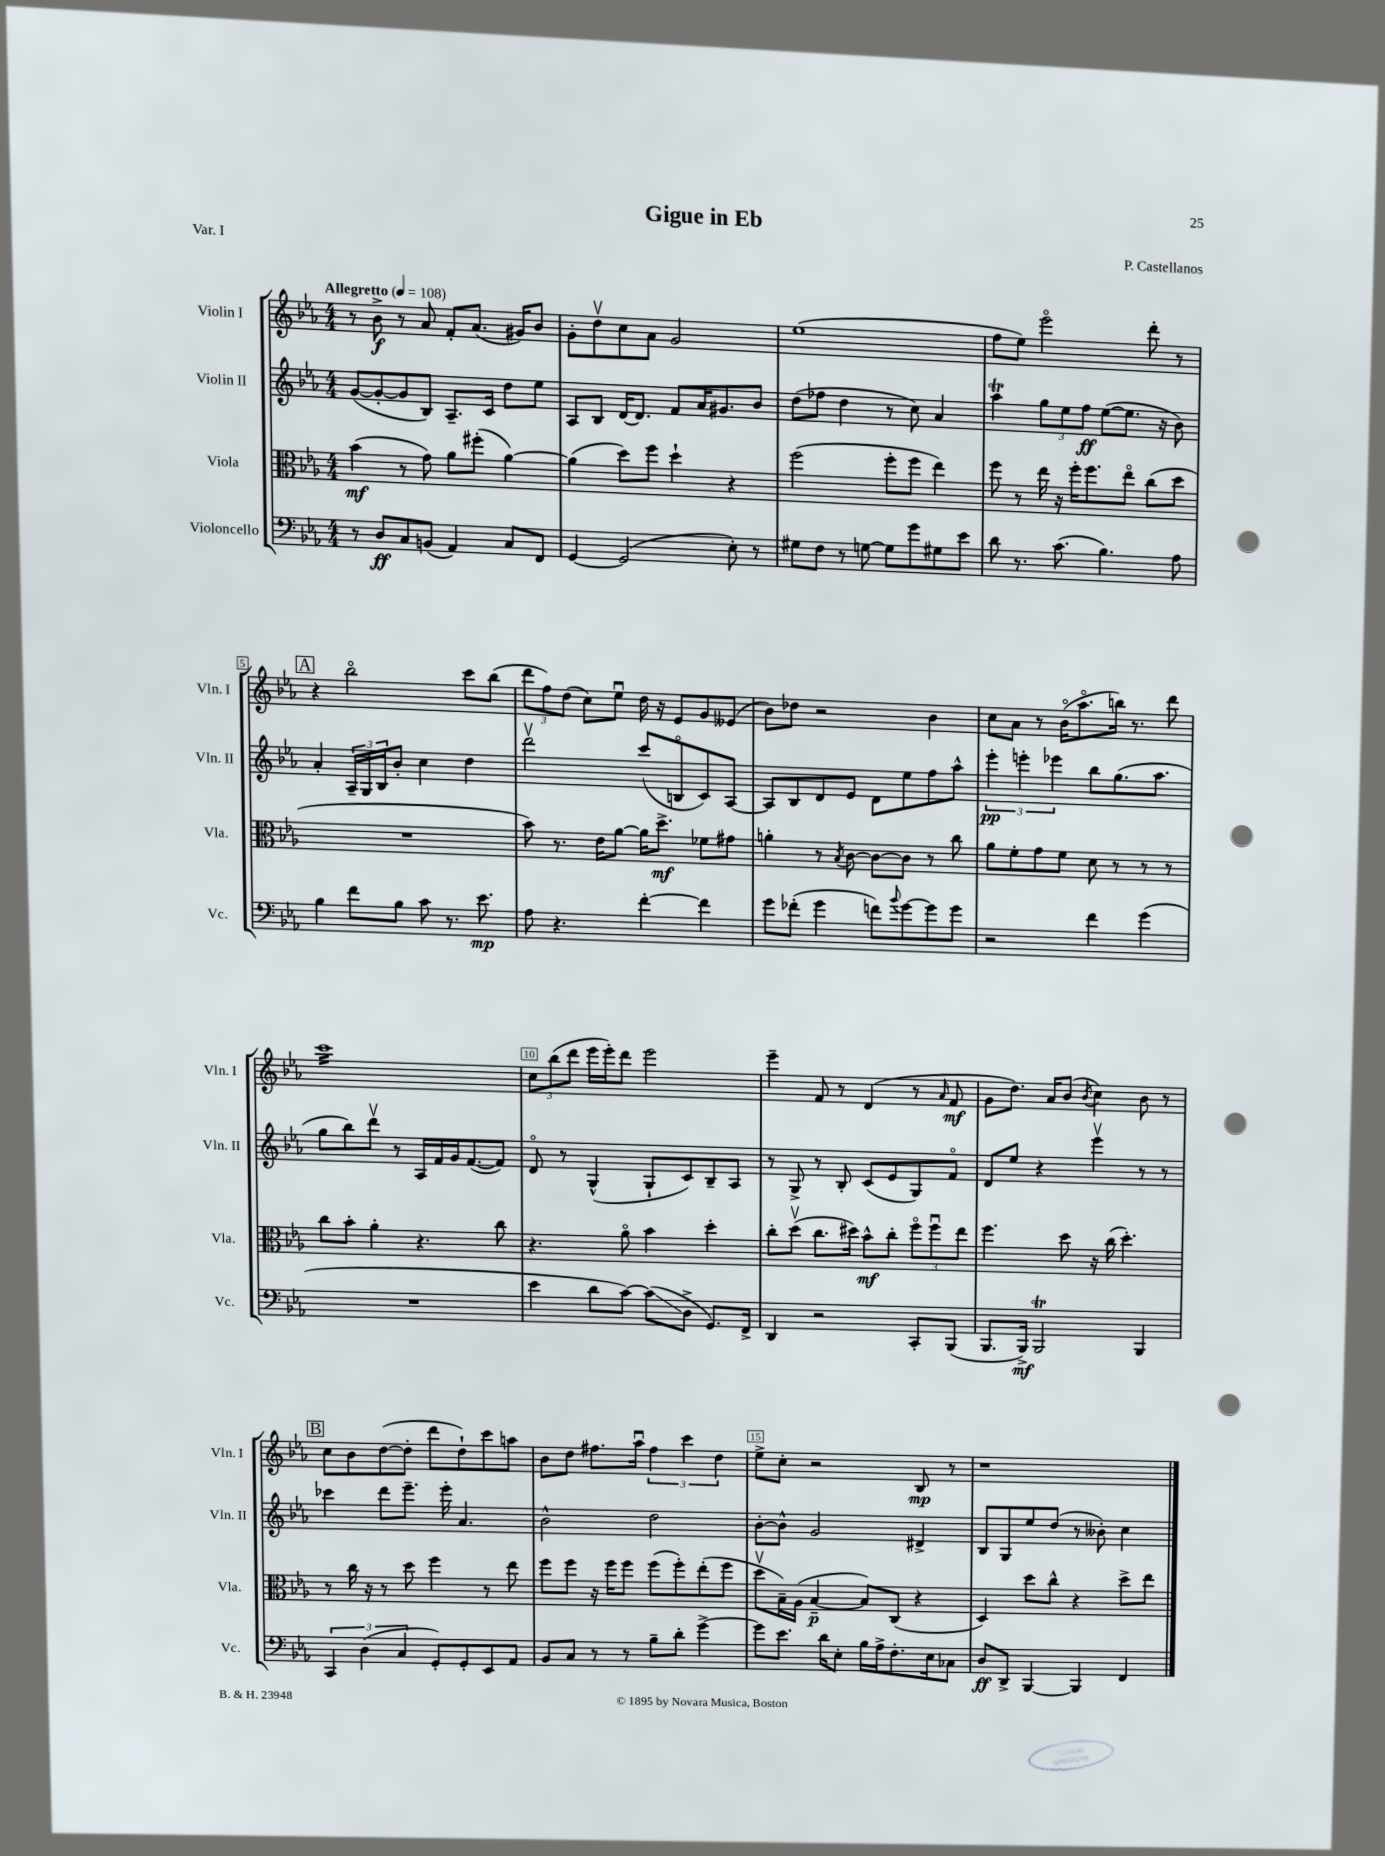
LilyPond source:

\header { title = "Gigue in Eb" composer = "P. Castellanos" piece = "Var. I" }
<<
\new StaffGroup <<
\new Staff = "s0" \with { instrumentName = "Violin I" shortInstrumentName = "Vln. I" } {
    \clef treble \key ees \major \numericTimeSignature \time 4/4 \tempo "Allegretto" 4 = 108
    r8 bes'8->\f r8 aes'8 f'8-. aes'8.( gis'16) bes'8 |
    g'8-. d''8\upbow c''8 aes'8 g'2 |
    ees''1( |
    f''8 ees''8) ees'''2\flageolet d'''8-. r8 |
    \mark \markup { \box "A" } r4 bes''2\flageolet c'''8 bes''8( |
    \tuplet 3/2 { d'''8 f''8) d''8( } c''8) ees''8\downbow d''16 r16 ees'8 g'8 eeses'8( |
    bes'8) des''8 r2 bes'4 |
    c''8 aes'8 r8 bes'16\flageolet( aes''8.\flageolet b''16) r8. d'''8 |
    c'''1:16 |
    \tuplet 3/2 { c''8 bes''8( d'''8 } ees'''16 ees'''16-.) d'''8 ees'''2 |
    ees'''4-- f'8 r8 d'4( r8 \grace { aes'16 } f'8\mf |
    g'8 d''8.) aes'16 bes'8( \acciaccatura { bes'8 } c''4) bes'8 r8 |
    \mark \markup { \box "B" } c''8 bes'8 d''8~( d''8-. d'''8 d''8-!) c'''8 a''8 |
    bes'8 d''8 fis''8. aes''16\downbow \tuplet 3/2 { fis''4 c'''4 d''4 } |
    ees''8-> c''8-. r2 bes8\mp r8 |
    r1 \bar "|." |
}
\new Staff = "s1" \with { instrumentName = "Violin II" shortInstrumentName = "Vln. II" } {
    \clef treble \key ees \major \numericTimeSignature \time 4/4
    g'8~( g'8~-. g'8 bes8) aes8.-- c'16 d''8 ees''8 |
    aes8 bes8 d'16~ d'8. f'8 aes'16 gis'8. bes'8 |
    d''8( fes''8 d''4 r8 c''8) aes'4 |
    aes''4\trill \tuplet 3/2 { g''8 ees''8 f''8\ff } ees''8~( ees''8. r16 bes'8) |
    \mark \markup { \box "A" } aes'4-. \tuplet 3/2 { aes16-- g16 bes16 } bes'8-. c''4 d''4 |
    d'''2\upbow c'''8( b8\flageolet c'8) aes8~ |
    aes8 bes8 d'8 ees'8 d'8 ees''8 f''8 aes''8-^ |
    \tuplet 3/2 { ees'''4-.\pp e'''4-. ees'''4 } bes''8 g''8.( aes''8. |
    g''8 bes''8) d'''8\upbow r8 aes16 f'16 g'16 f'8.~( f'8) |
    d'8\flageolet r8 g4-^( g8-! c'8) bes8-- aes8 |
    r8 g8-> r8 bes8-. c'8( ees'8 g8) f'8\flageolet |
    d'8 ees''8 r4 ees'''4\upbow r8 r8 |
    \mark \markup { \box "B" } ces'''4 d'''8 ees'''8.-- ees'''16-. aes'4. |
    bes'2-^ d''2 |
    bes'8~-. bes'8-^ g'2 dis'4-> |
    bes8 g8 ees''8 d''8( r8 beses'8-.) c''4 \bar "|." |
}
\new Staff = "s2" \with { instrumentName = "Viola" shortInstrumentName = "Vla." } {
    \clef alto \key ees \major \numericTimeSignature \time 4/4
    bes'4\mf( r8 g'8) aes'8 fis''8-.( aes'4~) |
    aes'4( d''8) f''8 d''4-! r4 |
    f''2( f''8-. f''8 ees''4) |
    f''8 r8 ees''16 r16 f''16-. f''8. ees''8\flageolet c''8( d''8 |
    \mark \markup { \box "A" } R1 |
    bes'8) r8. ees'16 aes'8~ aes'16 d''8.->\mf fes'8 gis'8 |
    a'4-. r8 \acciaccatura { bes8 } c'8~ c'8~ c'8 r8 c''8 |
    aes'8 f'8-. g'8 f'8 d'8 r8 r8 r8 |
    c''8 bes'8-. aes'4-. r4. c''8 |
    r4. aes'8\flageolet bes'4 d''4-. |
    c''8-. d''8\upbow( c''8. dis''16) bes'8-^\mf c''8-. \tuplet 3/2 { f''8\flageolet f''8\downbow ees''8 } |
    f''4. d''8 r16 c''16( d''4.-.) |
    \mark \markup { \box "B" } r8 c''16 r16 r8 d''8 f''4 r8 ees''8 |
    f''8 f''8 r16 f''16 f''8 f''8( f''8-.) ees''8-.( f''8 |
    d''8\upbow bes16--) aes16( bes4~--\p bes8) c8( r4 |
    d4) d''8 c''8-^ r4 d''8-> ees''8 \bar "|." |
}
\new Staff = "s3" \with { instrumentName = "Violoncello" shortInstrumentName = "Vc." } {
    \clef bass \key ees \major \numericTimeSignature \time 4/4
    r8 d8\ff c8 b,8( aes,4) c8 f,8 |
    g,4~ g,2( ees8-.) r8 |
    gis8 f8 r8 g8~ g8 g'8 gis8 ees'8 |
    d'8 r8. c'8.( bes4.) aes8 |
    \mark \markup { \box "A" } bes4 f'8 bes8 c'8 r8. ees'8.\mp |
    aes8 r4. f'4~-. f'4 |
    g'8 fes'8-.( g'4 f'8) \appoggiatura { bes'8 } g'8~ g'8 g'8 |
    r2 f'4 g'4( |
    R1 |
    ees'4 d'8 c'8~) c'8\glissando( d8-> g,8.) f,16-> |
    d,4 r2 c,8-. bes,,8( |
    bes,,8. bes,,16->\mf) bes,,2\trill bes,,4 |
    \mark \markup { \box "B" } \tuplet 3/2 { c,4 d4( c4 } g,8-.) g,8-. ees,8 aes,8 |
    bes,8 c8 r8 r8 bes8-- d'8-. g'4~-> |
    g'8 ees'8. d'16 ees8-. bes16 aes16-> f8.-. ees16 ces8 |
    d8\ff d,8-> bes,,4~ bes,,4 f,4 \bar "|." |
}
>>
>>
\layout { \context { \Score \override BarNumber.break-visibility = ##(#f #t #t) barNumberVisibility = #(every-nth-bar-number-visible 5) \override BarNumber.stencil = #(make-stencil-boxer 0.1 0.3 ly:text-interface::print) } }
